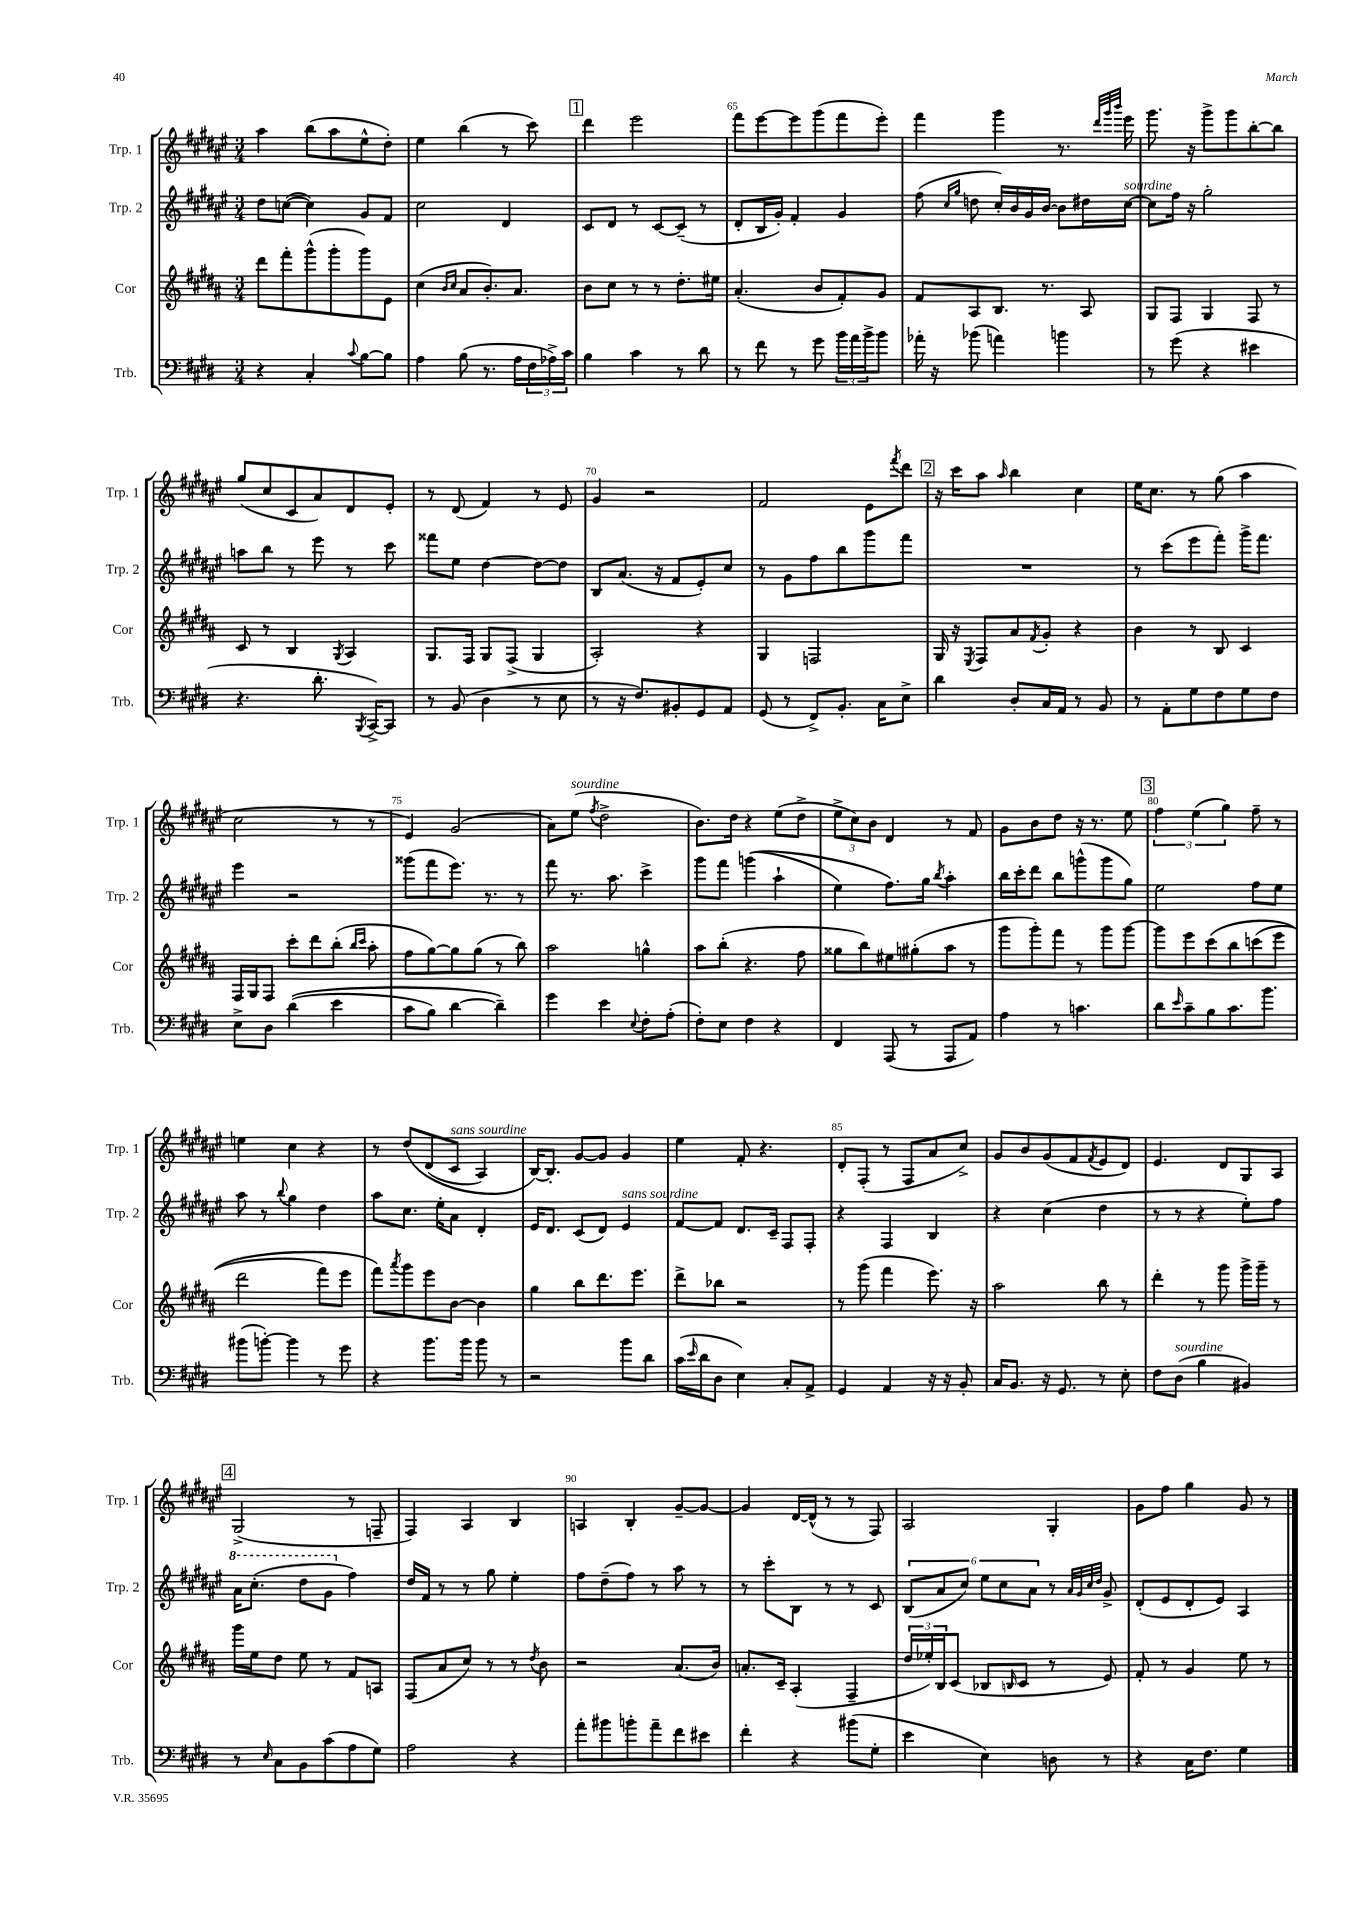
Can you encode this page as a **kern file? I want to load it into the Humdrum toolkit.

**kern	**kern	**kern	**kern
*staff4	*staff3	*staff2	*staff1
*clefF4	*clefG2	*clefG2	*clefG2
*k[f#c#g#d#]	*k[f#c#g#d#a#]	*k[f#c#g#d#a#e#]	*k[f#c#g#d#a#e#]
*M3/4	*M3/4	*M3/4	*M3/4
4r	8ddd#	8dd#	4aa#
.	8fff#'	([8cc	.
4C#'	(8ggg#^^	4cc])	(8bb
.	8ggg#'	.	8aa#
8qqc#	.	.	.
[8B	8ggg#)	8g#	8ee#^^
8B]	8e	8f#	8dd#')
=	=	=	=
4A	(4cc#	2cc#	4ee#
.	16qqb	.	.
.	16qqcc#	.	.
(8B	8a#	.	(4bb
8.r	8.b')	.	.
.	.	4d#	8r
16A	8.a#	.	.
24F#	.	.	8ccc#)
24A-^)	.	.	.
24c#	.	.	.
=	=	=	=
4B	8b	8c#	4ddd#
.	8cc#	8d#	.
4c#	8r	8r	2eee#
.	8r	[8c#	.
8r	8.dd#'	(8c#~]	.
8d#	.	8r	.
.	16ee#	.	.
=	=	=	=
8r	(4.a#'	8d#'	8fff#
8f#	.	16B	[8eee#
.	.	16g#')	.
8r	.	4f#'	8eee#]
8g#	8b	.	(8ggg#
24b	8f#')	4g#	8fff#
24a	.	.	.
24b^	.	.	.
8b	8g#	.	8eee#')
=	=	=	=
16a-'	8f#	(8ff#	4fff#
16r	.	.	.
.	.	16qqcc#	.
.	.	16qqgg#	.
(8b-	8A#	8dd	.
4a)	8.B	16cc#')	4ggg#
.	.	16b	.
.	.	16g#	.
.	8.r	[16b	.
4b	.	8b]	8.r
.	8A#	16dd#	.
.	.	.	32qqddd#
.	.	.	32qqggg#
.	.	.	32qqbbb
.	.	[16cc#	16eee#
=	=	=	=
8r	8G#	8cc#]	8.ggg#
(8g#	8F#	16ff#	.
.	.	16r	16r
4r	4G#	2gg#'	8ggg#^
.	.	.	8ggg#
4e#	8F#	.	[8bb'
.	8r	.	8bb]
=	=	=	=
4.r	8c#	8aa	(8gg#
.	8r	8bb	8cc#
.	4B	8r	8c#
8.d#'	.	8eee#	8a#)
.	8qG#	.	.
.	4A#	8r	8d#
8qBBB	.	.	.
[16CC#^)	.	.	.
8CC#]	.	8ccc#	8e#'
=	=	=	=
8r	8.G#	8fff##	8r
(8BB	.	8ee#	(8d#
.	16F#	.	.
4D#	8G#	[4dd#	4f#)
.	(8F#^	.	.
8r	4G#	8dd#_	8r
8E	.	8dd#]	8e#
=	=	=	=
8r	2A#')	8B	4g#
16r	.	(8.a#	.
8.F#)	.	.	.
.	.	.	2r
.	.	16r	.
8BB#'	.	8f#	.
8GG#	4r	8e#')	.
8AA	.	8cc#	.
=	=	=	=
(8GG#	4G#	8r	2f#
8r	.	8g#	.
8FF#^)	2F	8ff#	.
8.BB'	.	8bb	.
.	.	8ggg#	8e#
16C#	.	.	.
.	.	.	8qfff#
8E^	.	8fff#	8ddd#
=	=	=	=
4d#	16G#	2.r	16r
.	16r	.	16ccc#
.	8qE	.	.
.	8F#	.	8aa#
.	.	.	16qqaa#
8D#'	8a#	.	4bb
.	8qf#	.	.
16C#	8g#'	.	.
16AA	.	.	.
8r	4r	.	4cc#
8BB	.	.	.
=	=	=	=
8r	4b	8r	16ee#
.	.	.	8.cc#
8AA'	.	(8ccc#	.
8G#	8r	8eee#	8r
8F#	8B	8fff#')	(8gg#
8G#	4c#	16ggg#^	4aa#
.	.	8.fff#	.
8F#	.	.	.
=	=	=	=
8E^	16F#	4eee#	2cc#
.	16G#	.	.
8D#	8F#	.	.
&((4d#	8ccc#'	2r	.
.	8ddd#	.	.
4e	(8bb'	.	8r
.	16qqbb	.	.
.	16qqccc#	.	.
.	8aa#'	.	8r
=	=	=	=
8c#	8ff#	(8ggg##	4e#)
8B)	[8gg#)	8fff#	.
[4d#	8gg#]	8.eee#)	(2g#
.	(8gg#	.	.
.	.	8.r	.
4d#~]&)	8r	.	.
.	8bb)	8r	.
=	=	=	=
4g#	2aa#	8fff#	8a#)
.	.	8.r	(8ee#
.	.	.	8qff#
4e	.	.	2dd#^
.	.	8.aa#	.
8qqE	.	.	.
8F#'	4gg^^	4ccc#^	.
(8A'	.	.	.
=	=	=	=
8F#')	8aa#	8ggg#	8.b)
8E	(8bb'	8fff#	.
.	.	.	16dd#
4F#	4.r	&((4ggg	4r
4r	.	4aa#`	(8ee#
.	8ff#	.	8dd#^
=	=	=	=
4FF#	8gg##	4ee#)	12ee#^
.	.	.	12cc#)
.	8bb)	.	.
.	.	.	12b
(8AAA	8ee#	8.ff#&)	4d#
8r	(8gg#'	.	.
.	.	16gg#	.
.	.	8qbb	.
8AAA	8aa#	4aa#'	8r
8AA)	8r	.	8f#
=	=	=	=
4A	8ggg#	16bb	8g#
.	.	16ccc#'	.
.	8ggg#')	8ddd#	8b
8r	8fff#	8bb	8dd#
4.c	8r	(8ggg^^	16r
.	.	.	8.r
.	8ggg#	8ggg	.
.	[8ggg#	8gg#)	8ee#
=	=	=	=
8d#	8ggg#]	2ee#	6ff#
16qqe	.	.	.
8c#~	8eee	.	.
.	.	.	(6ee#
8B	&(8ccc#	.	.
.	.	.	6gg#)
8.c#	8bb	.	.
.	(8ccc	8ff#	8ff#~
8.b	.	.	.
.	8eee	8ee#	8r
=	=	=	=
(8b#	2ddd#	8aa#	4ee
[8b')	.	8r	.
.	.	8qqbb	.
4b]	.	4gg#	4cc#
8r	8fff#)	4dd#	4r
8g#	8eee	.	.
=	=	=	=
4r	8fff#&)	8aa#	8r
.	8qaaa#	.	.
.	8ggg#	8.cc#	&(8dd#
8.b	8eee	.	(8d#
.	.	16ee#'	.
.	[8b	8a#	8c#
16b	.	.	.
8b	4b]	4d#'	4A#)
8r	.	.	.
=	=	=	=
2r	4gg#	16e#	[16B&)
.	.	8.d#	8.B']
.	8bb	(8c#	[8g#
.	8.ddd#	8d#)	8g#]
8b	.	4e#	4g#
.	8.eee	.	.
8d#	.	.	.
=	=	=	=
(16c#	8ddd#^	[8f#	4ee#
16qqe	.	.	.
16d#	.	.	.
8D#	8bb-	8f#]	.
4E)	2r	8.d#	8f#'
.	.	.	4.r
.	.	16c#~	.
8C#'	.	8F#	.
8AA^	.	8F#'	.
=	=	=	=
4GG#	8r	4r	8d#'
.	(8ggg#	.	(8F#'
4AA	4fff#	4F#	8r
.	.	.	8F#
16r	8.eee)	4B	8a#
16r	.	.	.
8BB'	.	.	8cc#^)
.	16r	.	.
=	=	=	=
16C#	2aa#	4r	8g#
8.BB	.	.	.
.	.	.	8b
16r	.	(4cc#	(8g#
8.GG#	.	.	.
.	.	.	8f#
.	.	.	8qf#
8r	8bb	4dd#	8e#
8E'	8r	.	8d#)
=	=	=	=
8F#	4ddd#'	8r	4.e#
(8D#	.	8r	.
4B	8r	4r	.
.	8ggg#	.	8d#
4BB#)	16ggg#^	8ee#')	8G#
.	16ggg#~	.	.
.	8r	8ff#	8A#
=	=	=	=
8r	16ggg#	16aa#	(2G#^
.	16ee	(8.ccc#'	.
16qqE	.	.	.
8C#	8dd#	.	.
8BB	8ee	8ddd#	.
(8c#	8r	8gg#	.
8A	8f#	4ff#)	8r
8G#)	8A	.	8F~
=	=	=	=
2A	(8F#	16dd#	4F#)
.	.	16f#	.
.	8a#	8r	.
.	8cc#)	8r	4A#
.	8r	8gg#	.
4r	8r	4ee#'	4B
.	8qdd#	.	.
.	8b	.	.
=	=	=	=
8a'	2r	8ff#	4A
8b#	.	(8dd#~	.
8b'	.	8ff#)	4B'
8a~	.	8r	.
8f#	(8.a#	8aa#	[8g#~
8e#	.	8r	8g#_
.	16b)	.	.
=	=	=	=
4f#'	8.a'	8r	4g#]
.	.	8ccc#'	.
.	16c#~	.	.
4r	(4A#'	8B	[16d#
.	.	.	(16d#^^]
.	.	8r	8r
(8b#	4F#~	8r	8r
8G#'	.	8c#	8F#)
=	=	=	=
4e	24dd#	(12B	2A#
.	24ee-')	.	.
.	24B	12a#	.
.	(8c#	.	.
.	.	12cc#)	.
4E)	8B-	12ee#	.
.	.	12cc#	.
.	16qqB	.	.
.	8c#	.	.
.	.	12a#	.
8D	8r	8r	4G#'
.	.	32qqa#	.
.	.	32qqg#	.
.	.	32qqcc#	.
.	.	32qqdd#	.
8r	8e)	8g#^	.
=	=	=	=
4r	8f#'	(8d#'	8g#
.	8r	8e#	8ff#
16C#	4g#	8d#'	4gg#
8.F#	.	.	.
.	.	8e#)	.
4G#	8ee	4A#	8g#
.	8r	.	8r
==	==	==	==
*-	*-	*-	*-
